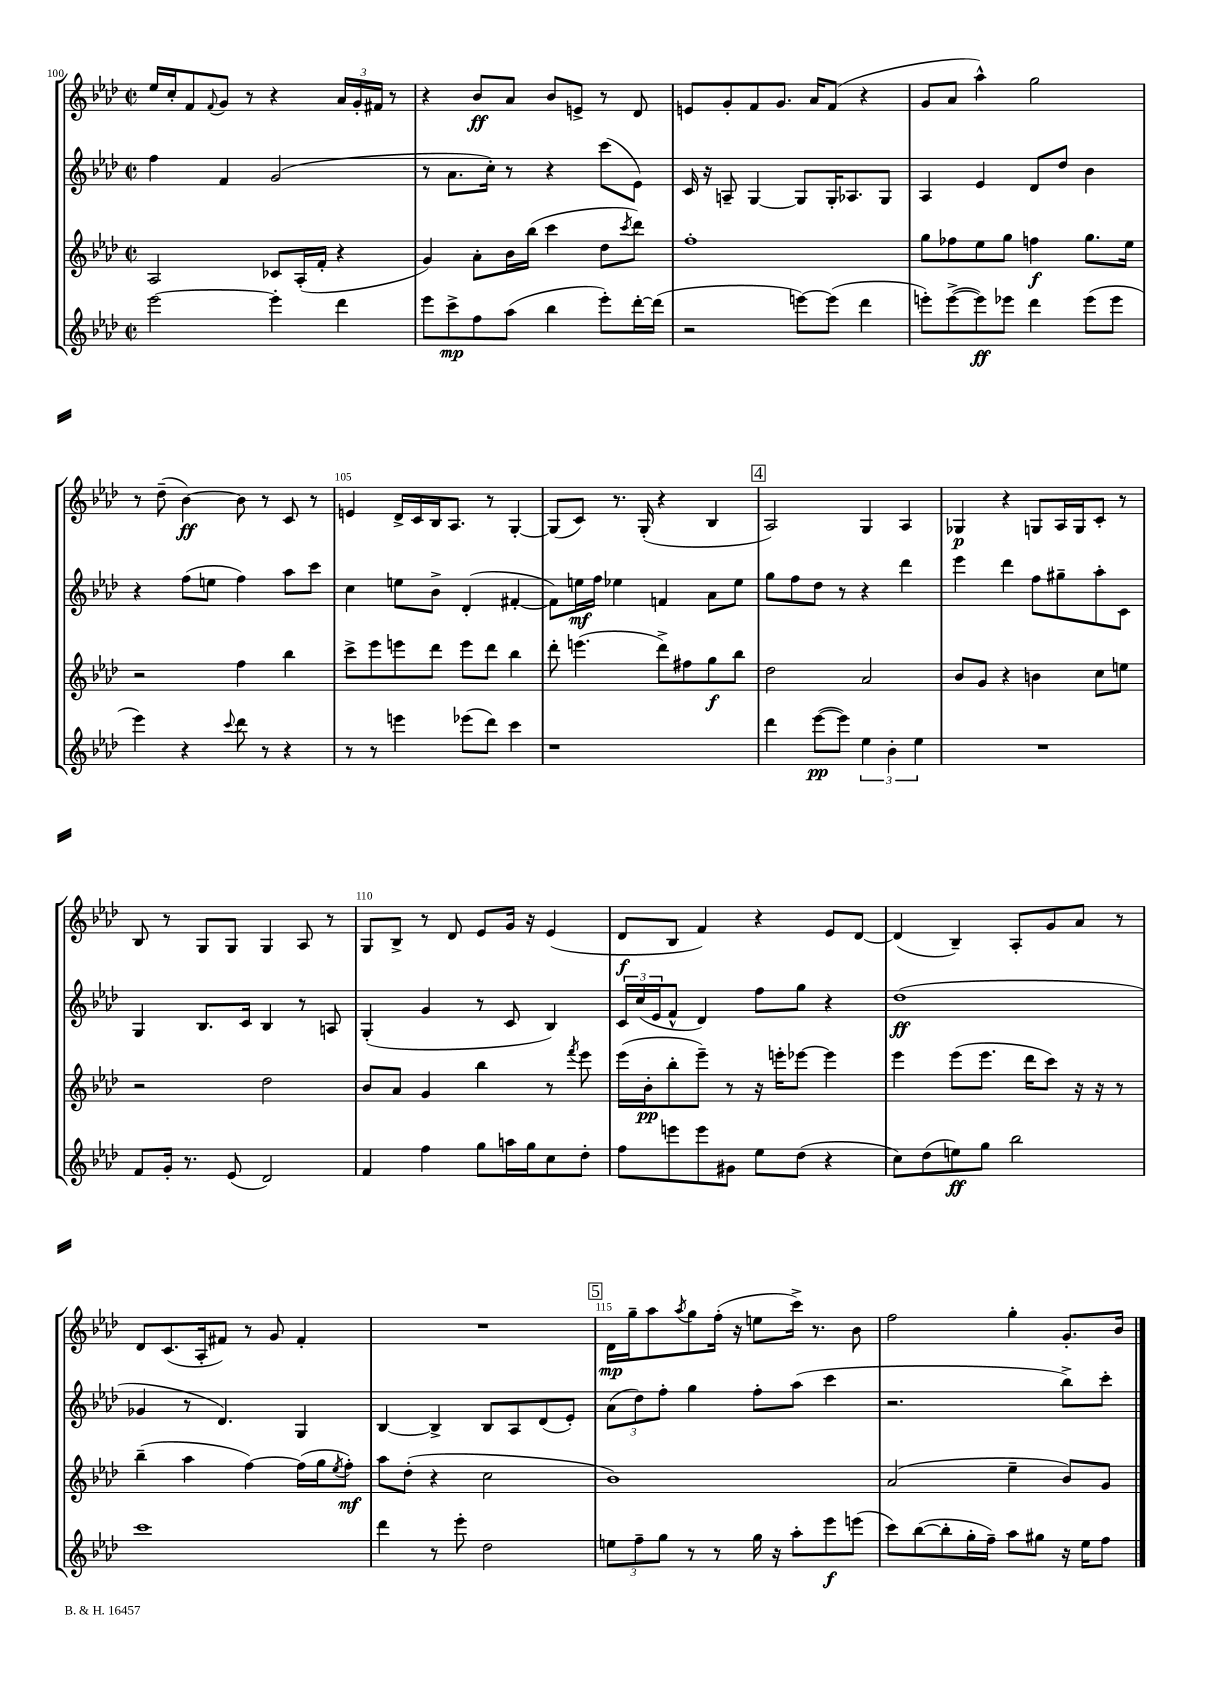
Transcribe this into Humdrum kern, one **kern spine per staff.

**kern	**kern	**kern	**kern
*staff4	*staff3	*staff2	*staff1
*clefG2	*clefG2	*clefG2	*clefG2
*k[b-e-a-d-]	*k[b-e-a-d-]	*k[b-e-a-d-]	*k[b-e-a-d-]
*M2/2	*M2/2	*M2/2	*M2/2
*met(c|)	*met(c|)	*met(c|)	*met(c|)
[2eee-	2A-	4ff	16ee-
.	.	.	16cc'
.	.	.	8f
.	.	.	8qqf
.	.	4f	8g
.	.	.	8r
4eee-']	8c-	(2g	4r
.	(16A-'	.	.
.	16f'	.	.
4ddd-	4r	.	24a-
.	.	.	24g'
.	.	.	24f#
.	.	.	8r
=	=	=	=
8eee-	4g)	8r	4r
8ccc^	.	8.a-	.
8ff	8a-'	.	8b-
.	.	16cc')	.
(8aa-	16b-	8r	8a-
.	(16bb-	.	.
4bb-	4ccc	4r	8b-
.	.	.	8e^
8eee-')	8dd-	(8ccc	8r
.	8qccc	.	.
[16ddd-'	8ddd-)	8e-)	8d-
(16ddd-]	.	.	.
=	=	=	=
2r	1ff'	16c	8e
.	.	16r	.
.	.	8A~	8g'
.	.	[4G	8f
.	.	.	8.g
[8eee)	.	8G]	.
.	.	.	16a-
(8eee]	.	16G'	(8f
.	.	8.A-	.
4ddd-	.	.	4r
.	.	8G	.
=	=	=	=
8eee')	8gg	4A-	8g
([8eee^	8ff-	.	8a-
8eee])	8ee-	4e-	4aa-^^)
8eee-	8gg	.	.
4ddd-	4ff	8d-	2gg
.	.	8dd-	.
(8eee-	8.gg	4b-	.
8eee-	.	.	.
.	16ee-	.	.
=	=	=	=
4eee-)	2r	4r	8r
.	.	.	(8dd-~
4r	.	(8ff	[4b-)
.	.	8ee	.
8qqccc	.	.	.
8ddd-	4ff	4ff)	8b-]
8r	.	.	8r
4r	4bb-	8aa-	8c
.	.	8ccc	8r
=	=	=	=
8r	8ccc^	4cc	4e
8r	8eee-	.	.
4eee	8eee	8ee	16d-^
.	.	.	16c
.	8ddd-	8b-^	16B-
.	.	.	8.A-
(8eee-	8eee	(4d-'	.
8ddd-)	8ddd-	.	8r
4ccc	4bb-	[4f#'	[4G'
=	=	=	=
1r	8ddd-'	8f#])	(8G]
.	(4.eee	16ee	8c)
.	.	16ff	.
.	.	4ee-	8.r
.	.	.	(16G'
.	8ddd-^)	4f	4r
.	8ff#	.	.
.	8gg	8a-	4B-
.	8bb-	8ee-	.
=	=	=	=
4ddd-	2dd-	8gg	2A-)
.	.	8ff	.
([8eee-	.	8dd-	.
8eee-])	.	8r	.
6ee-	2a-	4r	4G
6b-'	.	.	.
.	.	4ddd-	4A-
6ee-	.	.	.
=	=	=	=
1r	8b-	4eee-	4G-
.	8g	.	.
.	4r	4ddd-	4r
.	4b	8ff	8G
.	.	8gg#~	16A-
.	.	.	16G
.	8cc	8aa-'	8c'
.	8ee	8c	8r
=	=	=	=
8f	2r	4G	8B-
16g'	.	.	8r
8.r	.	.	.
.	.	8.B-	8G
(8e-	.	.	8G
.	.	16c	.
2d-)	2dd-	4B-	4G
.	.	8r	8A-
.	.	8A	8r
=	=	=	=
4f	8b-	(4G'	8G
.	8a-	.	8B-^
4ff	4g	4g	8r
.	.	.	8d-
8gg	4bb-	8r	8e-
16aa	.	8c	16g
16gg	.	.	16r
8cc	8r	4B-)	(4e-
.	8qfff	.	.
8dd-'	8eee-	.	.
=	=	=	=
8ff	(16eee-	24c	8d-
.	.	(24cc	.
.	16b-'	.	.
.	.	24e-	.
8eee	8bb-'	8f^^	8B-
8eee	8eee-~)	4d-)	4f)
8g#	8r	.	.
8ee-	16r	8ff	4r
.	16eee'	.	.
(8dd-	[8eee-	8gg	.
4r	4eee-]	4r	8e-
.	.	.	[8d-
=	=	=	=
8cc)	4eee-	(1dd-	(4d-]
(8dd-	.	.	.
8ee)	(8eee-	.	4B-~)
8gg	8.eee-	.	.
2bb-	.	.	8A-'
.	16ddd-	.	.
.	8ccc)	.	8g
.	16r	.	8a-
.	16r	.	.
.	8r	.	8r
=	=	=	=
1ccc	(4bb-~	4g-	8d-
.	.	.	(8.c
.	4aa-	8r	.
.	.	.	16A-'
.	.	4.d-)	8f#)
.	[4ff)	.	8r
.	.	.	8g
.	(16ff]	4G	4f#'
.	16gg	.	.
.	8qee-	.	.
.	8ff')	.	.
=	=	=	=
4ddd-	8aa-	[4B-	1r
.	(8dd-'	.	.
8r	4r	4B-^]	.
8eee-'	.	.	.
2dd-	2cc	8B-	.
.	.	8A-	.
.	.	(8d-	.
.	.	8e-')	.
=	=	=	=
12ee	1b-)	(12a-	16d-
.	.	.	16gg~
12ff~	.	12dd-)	.
.	.	.	8aa-
12gg	.	12ff'	.
.	.	.	8qaa-
8r	.	4gg	8gg
8r	.	.	(16ff'
.	.	.	16r
16gg	.	8ff'	8ee
16r	.	.	.
8aa-'	.	(8aa-	16ccc^)
.	.	.	8.r
8eee-	.	4ccc	.
(8eee	.	.	8b-
=	=	=	=
8ccc)	(2a-	2.r	2ff
([8bb-	.	.	.
8bb-']	.	.	.
16gg'	.	.	.
16ff~)	.	.	.
8aa-	4ee-~	.	4gg'
8gg#	.	.	.
16r	8b-)	8bb-^)	8.g'
16ee-	.	.	.
8ff	8g	8ccc'	.
.	.	.	16b-
==	==	==	==
*-	*-	*-	*-
